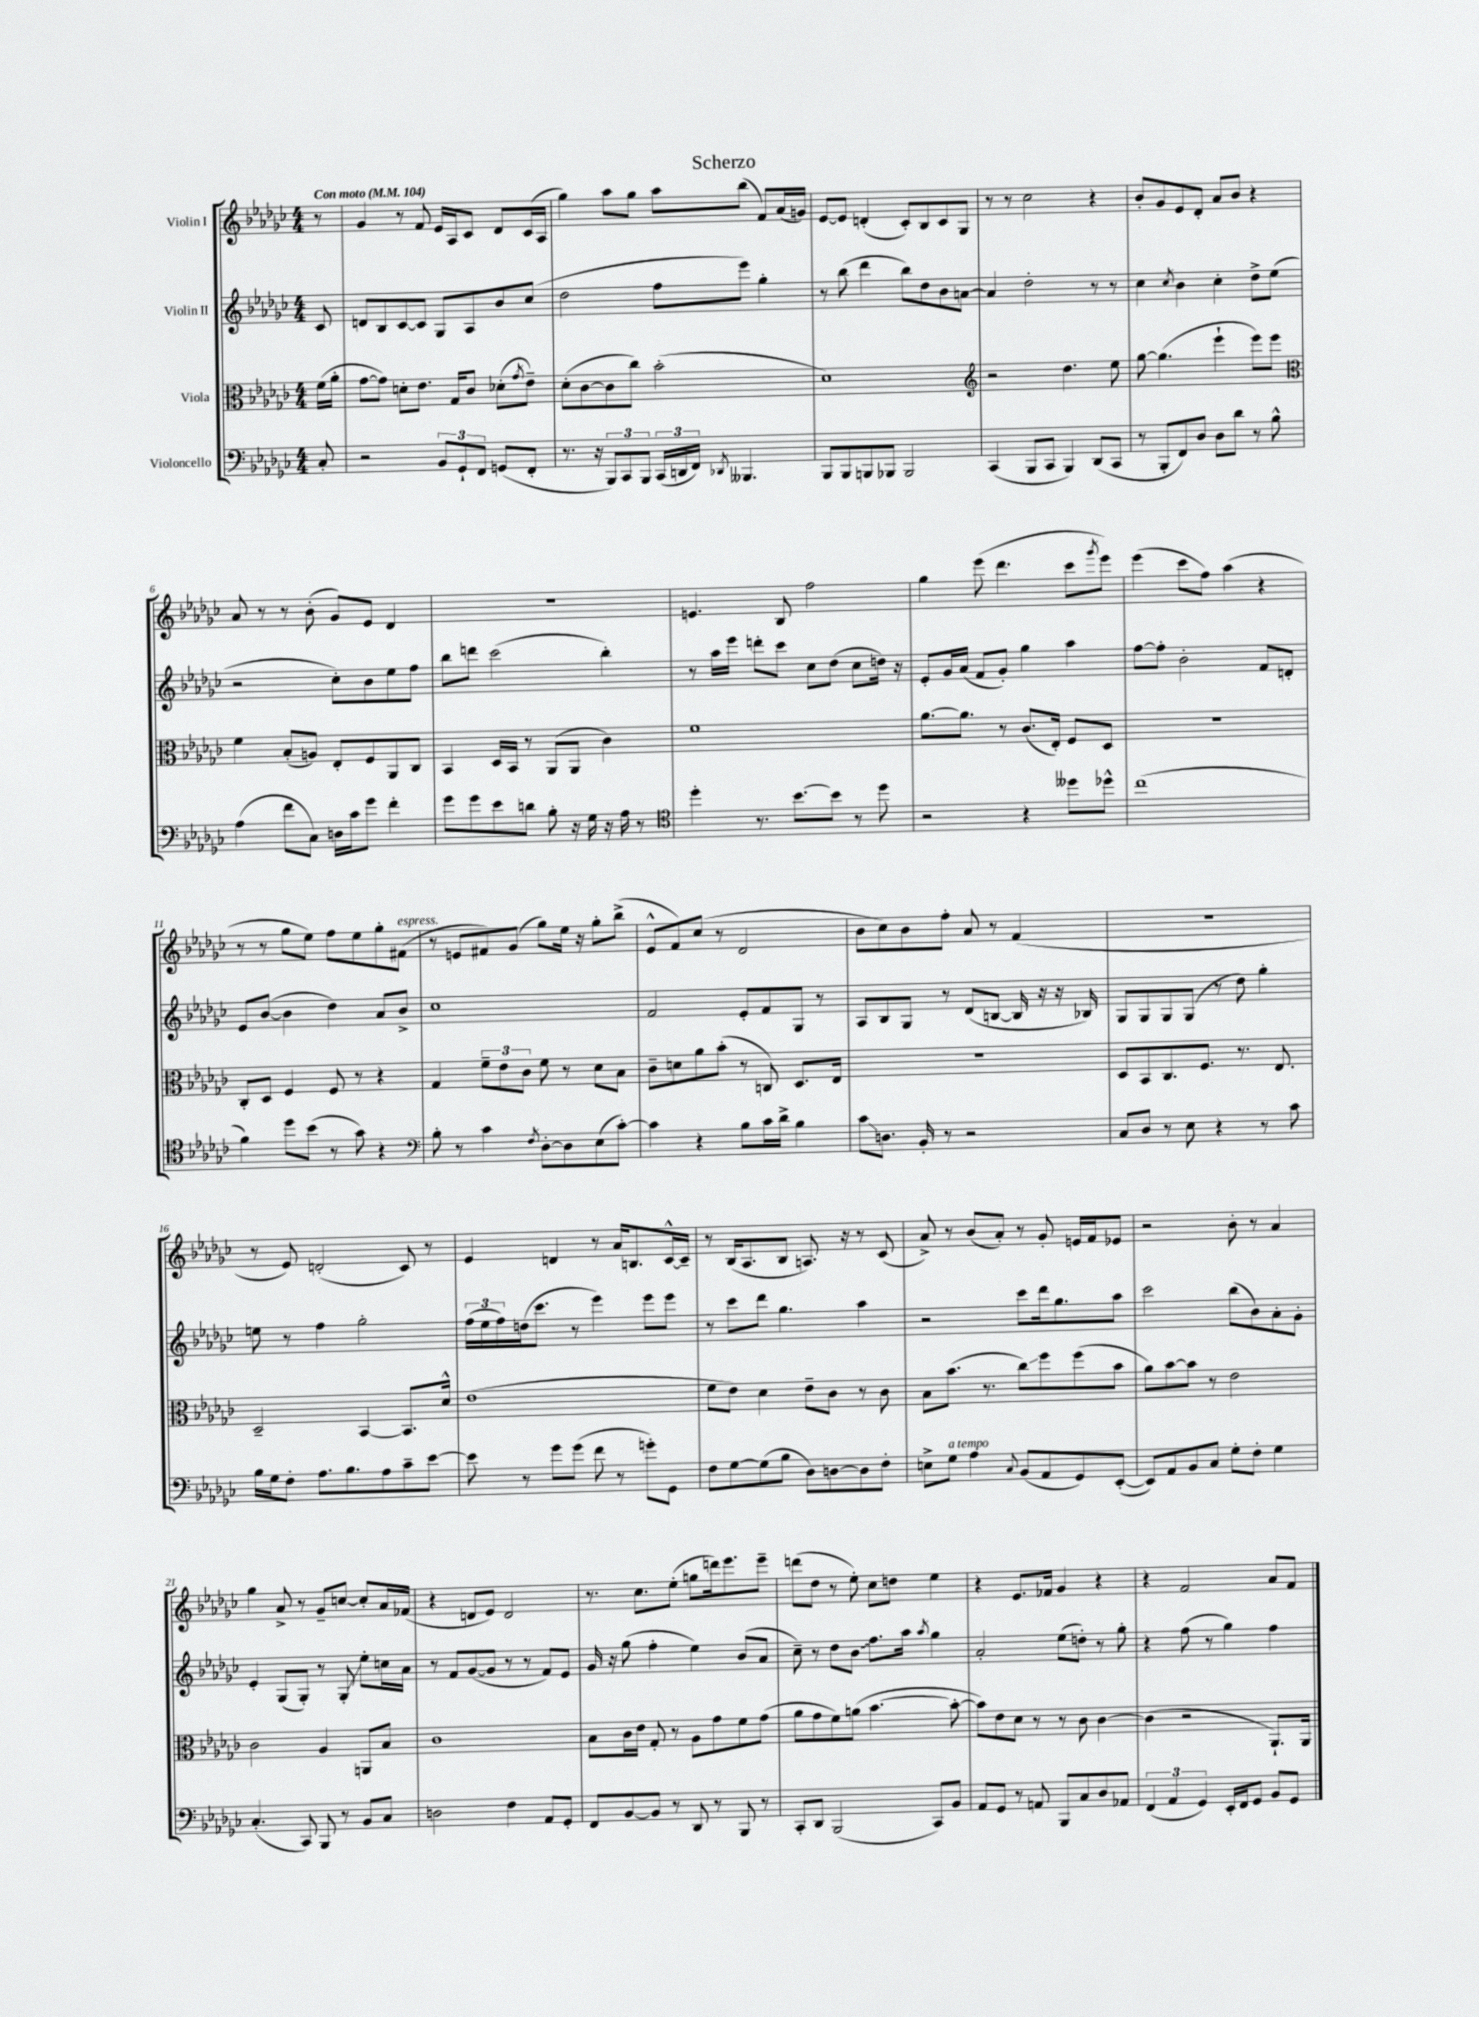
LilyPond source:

\header { title = "Scherzo" }
<<
\new StaffGroup <<
\new Staff = "s0" \with { instrumentName = "Violin I" } {
    \clef treble \key ges \major \numericTimeSignature \time 4/4 \partial 8 \tempo "Con moto" 4 = 104
    r8 |
    ges'4 r8 f'8 ees'16 aes16 ces'8 des'8 ces'16( aes16 |
    ges''4) aes''8 ges''8 aes''8 bes''8( f'8) aes'16( g'16) |
    ees'8~ ees'8 d'4-.( ces'8-.) bes8 ces'8 ges8 |
    r8 r8 ces''2 r4 |
    bes'8-. ges'8 ees'8 des'8-. aes'8 bes'8 r4 |
    aes'8 r8 r8 bes'8-.( ges'8) ees'8 des'4 |
    R1 |
    e'4. bes8 f''2 |
    ges''4 ees'''8( des'''4. ces'''8 \acciaccatura { ges'''8 } ees'''8) |
    ees'''4( ces'''8 f''8) aes''4( r4 |
    r8 r8 ges''8 ees''8) f''8 ees''8 ges''8-. fis'8^\markup { \italic "espress." }( |
    r8 e'8 fis'8) ges'8( ges''8) ees''16 r16 ges''8-. bes''8->( |
    ees'8-^ f'8) ces''8( r8 des'2 |
    bes'8 ces''8) bes'8 f''8-. aes'8 r8 f'4( |
    R1 |
    r8 ees'8) d'2-.( ces'8) r8 |
    ees'4 d'4 r8 aes'16 b8. ces'16~-^ ces'16-- |
    r8 bes16( aes8. bes8 a8.) r16 r8 ces'8( |
    aes'8->) r8 bes'8( aes'8-.) r8 ges'8-. e'16 f'16 ees'8 |
    r2 bes'8-. r8 aes'4 |
    ges''4 aes'8-> r8 ges'8-- c''8~ c''8-. aes'16 fes'16( |
    r4 d'8 ees'8) d'2 |
    r8. ces''8. ees''8-.( g''8 d'''16) ees'''8. ees'''8-- |
    d'''8( des''8 r8 ees''8-.) ces''8 d''8 ees''4 |
    r4 ees'8. fes'16 ges'4 r4 |
    r4 f'2 aes'8 f'8 \bar "|." |
}
\new Staff = "s1" \with { instrumentName = "Violin II" } {
    \clef treble \key ges \major \numericTimeSignature \time 4/4 \partial 8
    ces'8 |
    d'8 bes8 ces'8~ ces'8 ges8 aes8 bes'8 ces''8( |
    des''2 f''8 ees'''8) ges''4-. |
    r8 bes''8( des'''4 bes''8) des''8 bes'8 a'8~ |
    a'4 des''2-. r8 r8 |
    ces''4 \acciaccatura { ces''8 } bes'4 ces''4-. des''8-> ees''8( |
    r2 ces''8-.) bes'8 ees''8 f''8 |
    bes''8 d'''8 ces'''2( bes''4-.) |
    r8 aes''16 ees'''16 d'''8-. ces'''8 ces''8 des''8( ces''8 d''16) r16 |
    ees'8-. ges'16 aes'16( f'8 ges'8-.) ges''4 aes''4 |
    f''8~ f''8-. bes'2-. f'8 d'8-. |
    ees'8 bes'8~( bes'4 des''4) aes'8 bes'8-> |
    ces''1 |
    f'2 ees'8-. f'8 ges8 r8 |
    aes8 bes8 ges8 r8 des'8( b8~ b16 r16 r16 bes16) |
    ges8 ges8 ges8 ges8( r8 des''8) ges''4-. |
    e''8 r8 f''4 ges''2-. |
    \tuplet 3/2 { f''16( ees''16 f''16) } d''16( ces'''8. r8 ees'''4) ees'''8 ees'''8 |
    r8 ces'''8 des'''8 ges''4. aes''4 |
    r2 ces'''8 des'''16 ges''8. aes''8 |
    ces'''2 bes''8( bes'8) aes'8-. ges'8-. |
    ees'4-. ges8( ges8-.) r8 ges8-.\glissando ees''8-. c''16 aes'16 |
    r8 f'8 ges'8~( ges'8 r8 r8 f'8) ees'8 |
    ges'16 r16 ges''8( f''4-. ees''4) bes'8( aes'8 |
    ces''8--) r8 des''8 \once \override Glissando.style = #'zigzag bes'8\glissando f''8. aes''16 \acciaccatura { aes''8 } ges''4 |
    aes'2-. ees''8( d''8-.) r8 ges''8-. |
    r4 f''8( r8 ges''4) f''4 \bar "|." |
}
\new Staff = "s2" \with { instrumentName = "Viola" } {
    \clef alto \key ges \major \numericTimeSignature \time 4/4 \partial 8
    f'16( aes'16-. |
    ges'8~ ges'8) d'8-. ees'8. ges16 ces'8 des'8-.( \acciaccatura { ges'8 } ees'8--) |
    des'8-.( ces'8~ ces'8 ces''8) bes'2-.( |
    des'1) |
    \clef treble r2 des''4. ees''8 |
    ges''8~ ges''4.( ees'''4-! ees'''8) ees'''8 |
    \clef alto f'4 bes8-.( a8) ees8-. f8 aes,8 ces8 |
    bes,4 des16 bes,16 r8 aes,8( aes,8 ces'4) |
    f'1 |
    aes'8.~ aes'8. r8 ces'8.( ees16-.) f8 des8 |
    r1 |
    ces8-. des8 f4 f8 r8 r4 |
    ges4 \tuplet 3/2 { f'8-- ees'8 ces'8 } f'8 r8 des'8 bes8 |
    ces'8-- d'8 aes'8 bes'8-.( r8 c8) des8. ees16 |
    R1 |
    des8 bes,8 ces8. f8. r8. ees8. |
    des2-- bes,4~ bes,8. des'16-^ |
    ees'1( |
    f'8 ees'8) des'4 ees'8-- ces'8 r8 ces'8 |
    bes8 bes'8.( r8. ces''8\glissando) f''8 f''8( bes'8 |
    aes'8) bes'8~ bes'8 r8 ees'2 |
    ces'2 aes4 a,8 bes8 |
    ces'1 |
    bes8 ces'16 ees'16 ges8-. r8 aes8 ges'8 f'8 ges'8( |
    aes'8 ges'8 f'8) a'8( bes'4.~ bes'8~-. |
    bes'8) ees'8 des'8 r8 r8 ces'8 ces'4~ |
    ces'4( r2 aes,8.-!) aes,16 \bar "|." |
}
\new Staff = "s3" \with { instrumentName = "Violoncello" } {
    \clef bass \key ges \major \numericTimeSignature \time 4/4 \partial 8
    ces8-. |
    r2 \tuplet 3/2 { bes,8 ges,8-! f,8 } g,8( f,8-. |
    r8. r16 \tuplet 3/2 { bes,,8) ces,8 bes,,8 } \tuplet 3/2 { ces,16( d,16 f,16) } \acciaccatura { des,8 } beses,,4. |
    bes,,8 bes,,8 b,,8 bes,,8 bes,,2 |
    ces,4( bes,,8 ces,8 bes,,4) des,8( ces,8 |
    r8 bes,,8-. f,8) des8 des8 des'8 r8 bes8-^ |
    aes4( f'8 ces8) d16 ces'16 ges'8 f'4-. |
    ges'8 ges'8 ees'8 d'8 bes8-. r16 ges16 r16 aes16 r8 |
    \clef tenor des''4-. r8. bes'8.~ bes'8 r8 des''8 |
    r2 r4 deses''8 des''8-^ |
    ces''1( |
    f'4) des''8 bes'8( r8 ges'8) r4 |
    \clef bass bes8-. r8 ces'4 \acciaccatura { f8 } des8~-. des8 ees8( ces'8~-.) |
    ces'4 r4 bes8 ces'16 des'16-> bes4 |
    ces'8\glissando d8. bes,16-. r8 r2 |
    ces8 des8 r8 ees8 r4 r8 ces'8 |
    bes16 ges16 f8-. aes8. bes8. aes8 ces'8-- ees'8~ |
    ees'8 r8 ges'8 ges'8( f'8 r8 g'8-.) ges,8 |
    f8 ges8~ ges8( bes8 des8) d8~ d8 f8-. |
    e8-> ges8^\markup { \italic "a tempo" } aes4 \appoggiatura { ces8 } bes,8( aes,8 ges,8) ees,8~-.( |
    ees,8) aes,8 bes,8 ces8 ges8-. f8-. ges4 |
    ces4.-.( ces,8) bes,,8 r8 bes,8 ces8 |
    d2 f4 aes,8 ges,8-. |
    f,8 bes,8~ bes,8 r8 des,8 r8 bes,,8 r8 |
    ces,8-. des,8 bes,,2( ces,8) bes,8 |
    aes,8 ges,8 r8 a,8 bes,,8 ces8 des8 aes,8 |
    \tuplet 3/2 { f,4( aes,4 ges,4) } ees,16-. f,16 ges,8 bes,8 ges,8 \bar "|." |
}
>>
>>
